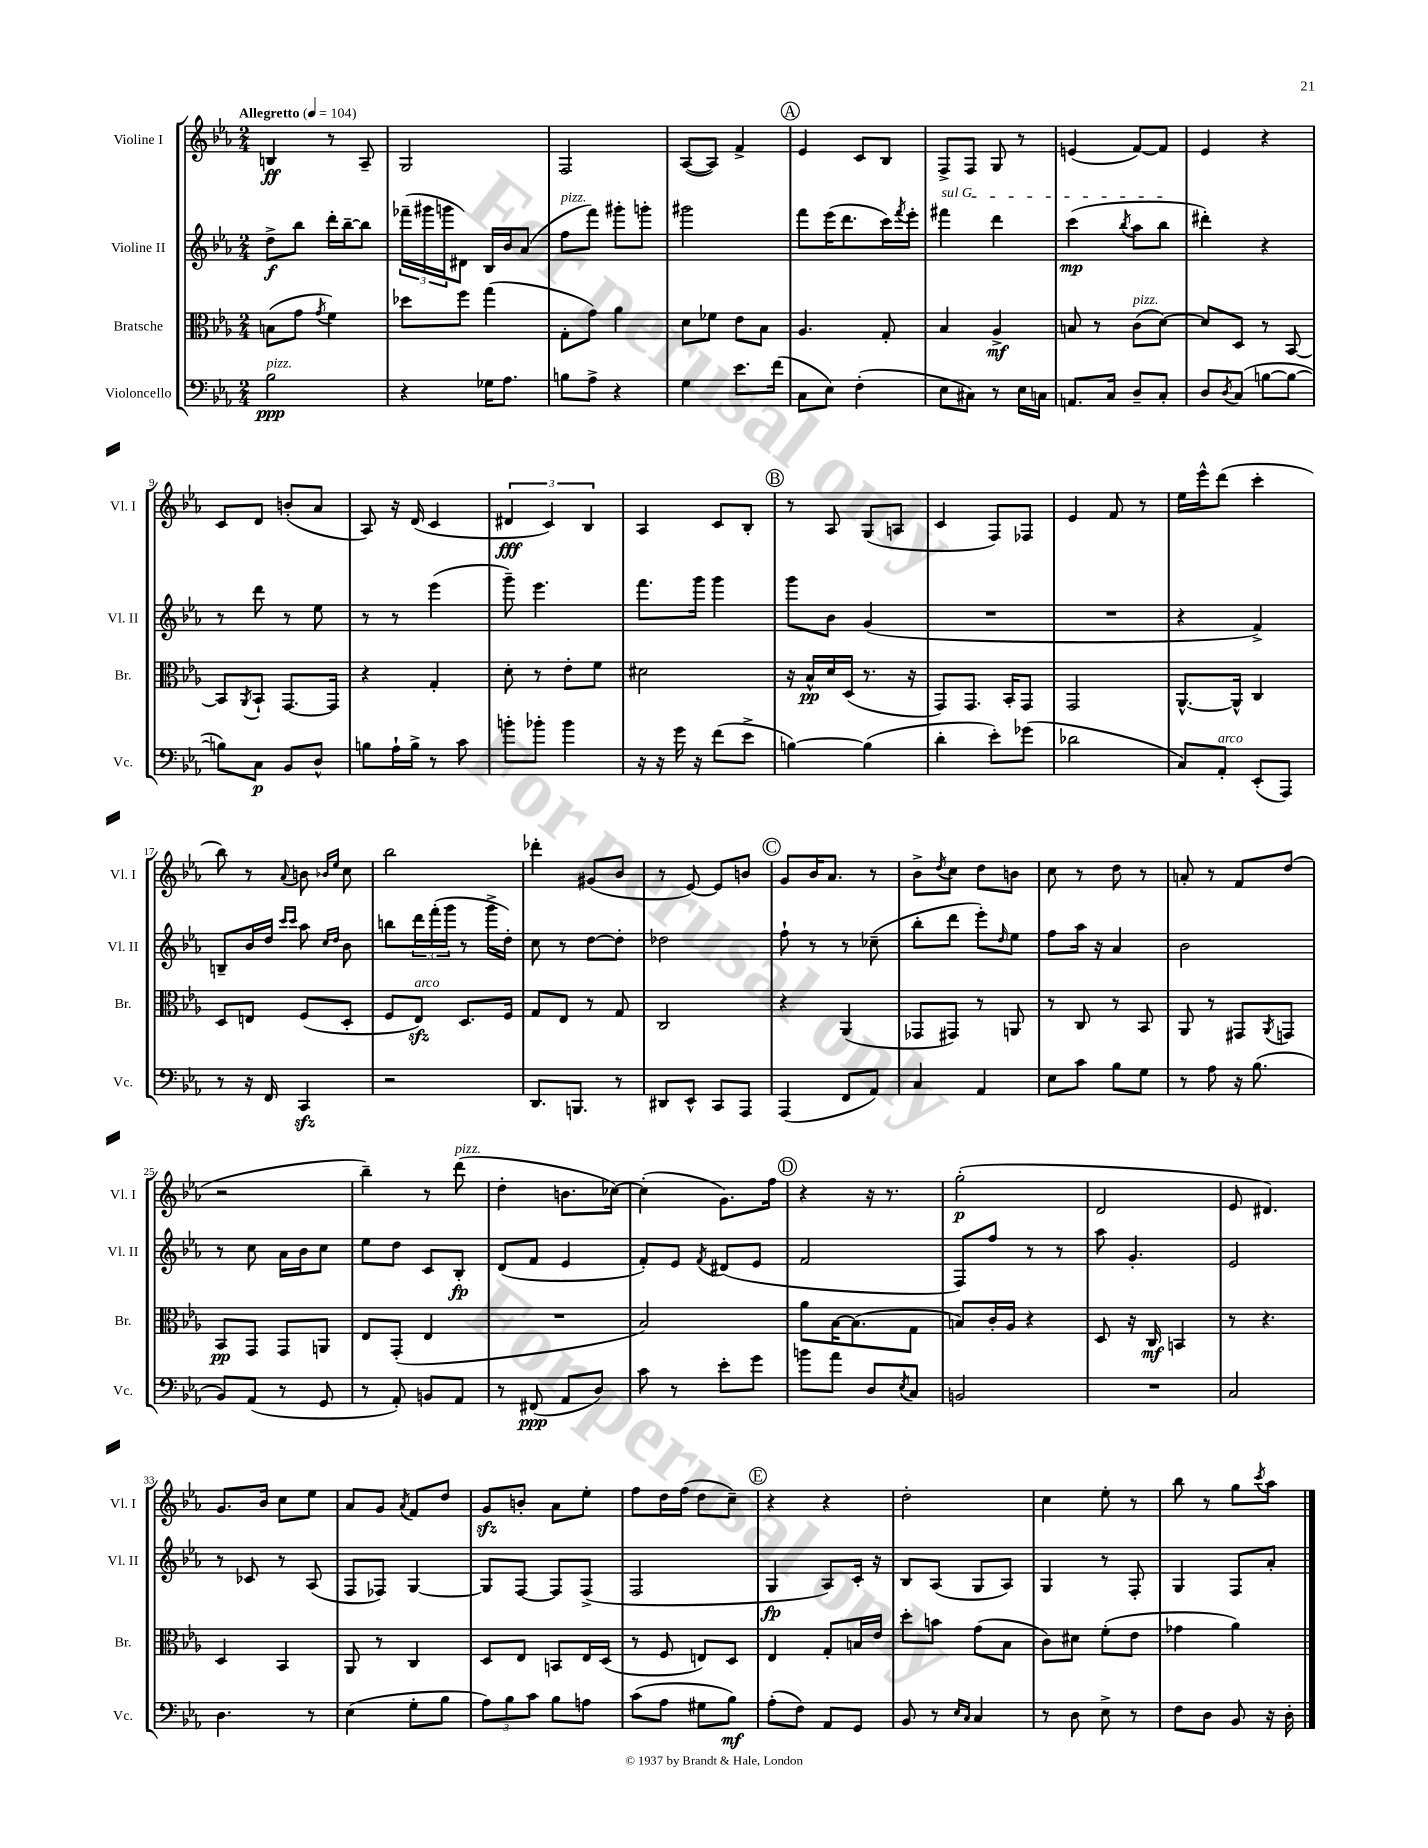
<<
\new StaffGroup <<
\new Staff = "s0" \with { instrumentName = "Violine I" shortInstrumentName = "Vl. I" } {
    \clef treble \key ees \major \numericTimeSignature \time 2/4 \tempo "Allegretto" 4 = 104
    b4\ff r8 aes8-- |
    g2 |
    f2 |
    aes8~( aes8) f'4-> |
    \mark \markup { \circle "A" } ees'4 c'8 bes8 |
    f8-> f8 g8 r8 |
    e'4( f'8~) f'8 |
    ees'4 r4 |
    c'8 d'8 b'8-.( aes'8 |
    aes8) r16 d'16( c'4 |
    \tuplet 3/2 { dis'4\fff c'4) bes4 } |
    aes4 c'8 bes8-. |
    \mark \markup { \circle "B" } r8 aes8 g8( a8 |
    c'4 f8) fes8 |
    ees'4 f'8 r8 |
    ees''16 ees'''16-^ d'''8( c'''4-. |
    bes''8) r8 \appoggiatura { aes'8 } b'8 \grace { bes'16 ees''16 } c''8 |
    bes''2 |
    des'''4-. gis'8( bes'8 |
    r8 ees'8~) ees'8 b'8 |
    \mark \markup { \circle "C" } g'8 bes'16 aes'8. r8 |
    bes'8-> \acciaccatura { d''8 } c''8 d''8 b'8 |
    c''8 r8 d''8 r8 |
    a'8-. r8 f'8 d''8( |
    r2 |
    bes''4--) r8 d'''8^\markup { \italic "pizz." }( |
    d''4-. b'8. ces''16~) |
    ces''4-.( g'8.) f''16 |
    \mark \markup { \circle "D" } r4 r16 r8. |
    g''2-.\p( |
    d'2 |
    ees'8 dis'4.) |
    g'8. bes'16 c''8 ees''8 |
    aes'8 g'8 \acciaccatura { aes'8 } f'8 d''8 |
    g'8\sfz b'8-. aes'8 ees''8-. |
    f''8 d''16 f''16( d''8 c''8--) |
    \mark \markup { \circle "E" } r4 r4 |
    d''2-. |
    c''4 ees''8-. r8 |
    bes''8 r8 g''8 \acciaccatura { c'''8 } aes''8 \bar "|." |
}
\new Staff = "s1" \with { instrumentName = "Violine II" shortInstrumentName = "Vl. II" } {
    \clef treble \key ees \major \numericTimeSignature \time 2/4
    d''8->\f bes''8 d'''16-. bes''16~-- bes''8 |
    \tuplet 3/2 { fes'''16--( gis'''16 g'''16 } dis'8) bes16 bes'16 aes'8( |
    f''8^\markup { \italic "pizz." } f'''8) gis'''8-. g'''8-. |
    gis'''2 |
    \mark \markup { \circle "A" } f'''8 ees'''16( d'''8. c'''16) \acciaccatura { f'''8 } ees'''16-. |
    \once \override TextSpanner.bound-details.left.text = \markup { \italic "sul G" } fis'''4\startTextSpan d'''4 |
    c'''4\mp( \acciaccatura { bes''8 } aes''8 bes''8\stopTextSpan |
    dis'''4-.) r4 |
    r8 d'''8 r8 ees''8 |
    r8 r8 ees'''4( |
    g'''8--) ees'''4. |
    f'''8. g'''16 g'''4 |
    \mark \markup { \circle "B" } g'''8 bes'8 g'4( |
    R2 |
    R2 |
    r4 f'4->) |
    b8-- bes'16 d''16 \grace { c'''16 c'''16 } aes''8 \grace { c''16 d''16 } bes'8 |
    b''8 \tuplet 3/2 { d'''16 f'''16-.( g'''16 } r8 g'''16-> d''16-.) |
    c''8 r8 d''8~ d''8-. |
    des''2 |
    \mark \markup { \circle "C" } f''8-! r8 r8 ces''8--( |
    bes''8-. d'''8 ees'''8-.) \grace { d''16 } ees''8 |
    f''8 aes''16 r16 aes'4 |
    bes'2 |
    r8 c''8 aes'16 bes'16 c''8 |
    ees''8 d''8 c'8 bes8-.\fp |
    d'8( f'8 ees'4 |
    f'8-.) ees'8 \acciaccatura { f'8 } dis'8( ees'8 |
    \mark \markup { \circle "D" } f'2 |
    f8) f''8 r8 r8 |
    aes''8 g'4.-. |
    ees'2 |
    r8 ces'8 r8 aes8( |
    f8 fes8) g4~ |
    g8 f8~ f8 f8->( |
    f2 |
    \mark \markup { \circle "E" } g4\fp aes8) c'16-. r16 |
    bes8 aes8( g8 aes8) |
    g4 r8 f8-. |
    g4 f8 aes'8-. \bar "|." |
}
\new Staff = "s2" \with { instrumentName = "Bratsche" shortInstrumentName = "Br." } {
    \clef alto \key ees \major \numericTimeSignature \time 2/4
    b8( g'8 \acciaccatura { g'8 } f'4) |
    des''8 f''8 g''4( |
    g8-. g'8) aes'4 |
    d'8 fes'8 ees'8 bes8 |
    \mark \markup { \circle "A" } aes4. g8-. |
    bes4 aes4->\mf |
    b8 r8 c'8^\markup { \italic "pizz." }( d'8~) |
    d'8 d8 r8 bes,8~ |
    bes,8 \acciaccatura { aes,8 } bes,8-! g,8.~ g,16 |
    r4 g4-. |
    d'8-. r8 ees'8-. f'8 |
    dis'2 |
    \mark \markup { \circle "B" } r16 bes16-^\pp d'16 d16( r8. r16 |
    g,8) g,8. bes,16-. g,8 |
    g,2 |
    aes,8.~-^ aes,16-^ c4 |
    d8 e8 f8( d8-. |
    f8 ees8\sfz^\markup { \italic "arco" }) d8. f16 |
    g8 ees8 r8 g8 |
    c2 |
    \mark \markup { \circle "C" } r4 aes,4( |
    ges,8 gis,8) r8 a,8 |
    r8 c8 r8 bes,8 |
    aes,8 r8 gis,8 \acciaccatura { aes,8 } g,8 |
    bes,8\pp g,8 g,8 a,8 |
    ees8 g,8-.( ees4 |
    R2 |
    bes2) |
    \mark \markup { \circle "D" } aes'8 bes16~ bes8.( g8 |
    b8) c'16-. aes16 r4 |
    d8 r16 c16\mf b,4 |
    r8 r4. |
    d4 bes,4 |
    aes,8 r8 c4 |
    d8 ees8 b,8 ees16 d16( |
    r8 f8 e8) d8 |
    \mark \markup { \circle "E" } ees4 g8-. b16 ees'16 |
    d''8-. b'8 g'8( bes8 |
    c'8) dis'8 f'8-.( ees'8 |
    ges'4 aes'4) \bar "|." |
}
\new Staff = "s3" \with { instrumentName = "Violoncello" shortInstrumentName = "Vc." } {
    \clef bass \key ees \major \numericTimeSignature \time 2/4
    bes2\ppp^\markup { \italic "pizz." } |
    r4 ges16 aes8. |
    b8 aes8-> r4 |
    g4 ees'8. f'16( |
    \mark \markup { \circle "A" } c8 ees8) f4-.( |
    ees8 cis8) r8 ees16 c16 |
    a,8. c16 d8-- c8-. |
    d8 \acciaccatura { d8 } c8( b8~ b8~ |
    b8) c8\p bes,8 d8-^ |
    b8 aes16-! b16-> r8 c'8 |
    b'8-. bes'8-. bes'4 |
    r16 r16 g'16 r16 f'8( ees'8-> |
    \mark \markup { \circle "B" } b4~) b4( |
    d'4-. ees'8-.) ges'8( |
    des'2 |
    c8) aes,8-.^\markup { \italic "arco" } ees,8-.( aes,,8) |
    r8 r16 f,16 c,4\sfz |
    r2 |
    d,8. b,,8. r8 |
    dis,8 ees,8-^ c,8 aes,,8 |
    \mark \markup { \circle "C" } aes,,4( f,8 aes,8) |
    c4 aes,4 |
    ees8 c'8 bes8 g8 |
    r8 aes8 r16 bes8.( |
    bes,8) aes,8( r8 g,8 |
    r8 aes,8-.) b,8 aes,8 |
    r8 fis,8\ppp( aes,8 d8) |
    c'8 r8 ees'8-. g'8 |
    \mark \markup { \circle "D" } b'8 aes'8 d8 \acciaccatura { ees8 } c8 |
    b,2 |
    R2 |
    c2 |
    d4. r8 |
    ees4( g8-. bes8 |
    \tuplet 3/2 { aes8) bes8 c'8 } bes8 a8 |
    c'8( aes8 gis8 bes8\mf) |
    \mark \markup { \circle "E" } aes8-.( f8) aes,8 g,8 |
    bes,8 r8 \grace { ees16 c16 } c4 |
    r8 d8 ees8-> r8 |
    f8 d8 bes,8 r16 d16-. \bar "|." |
}
>>
>>
